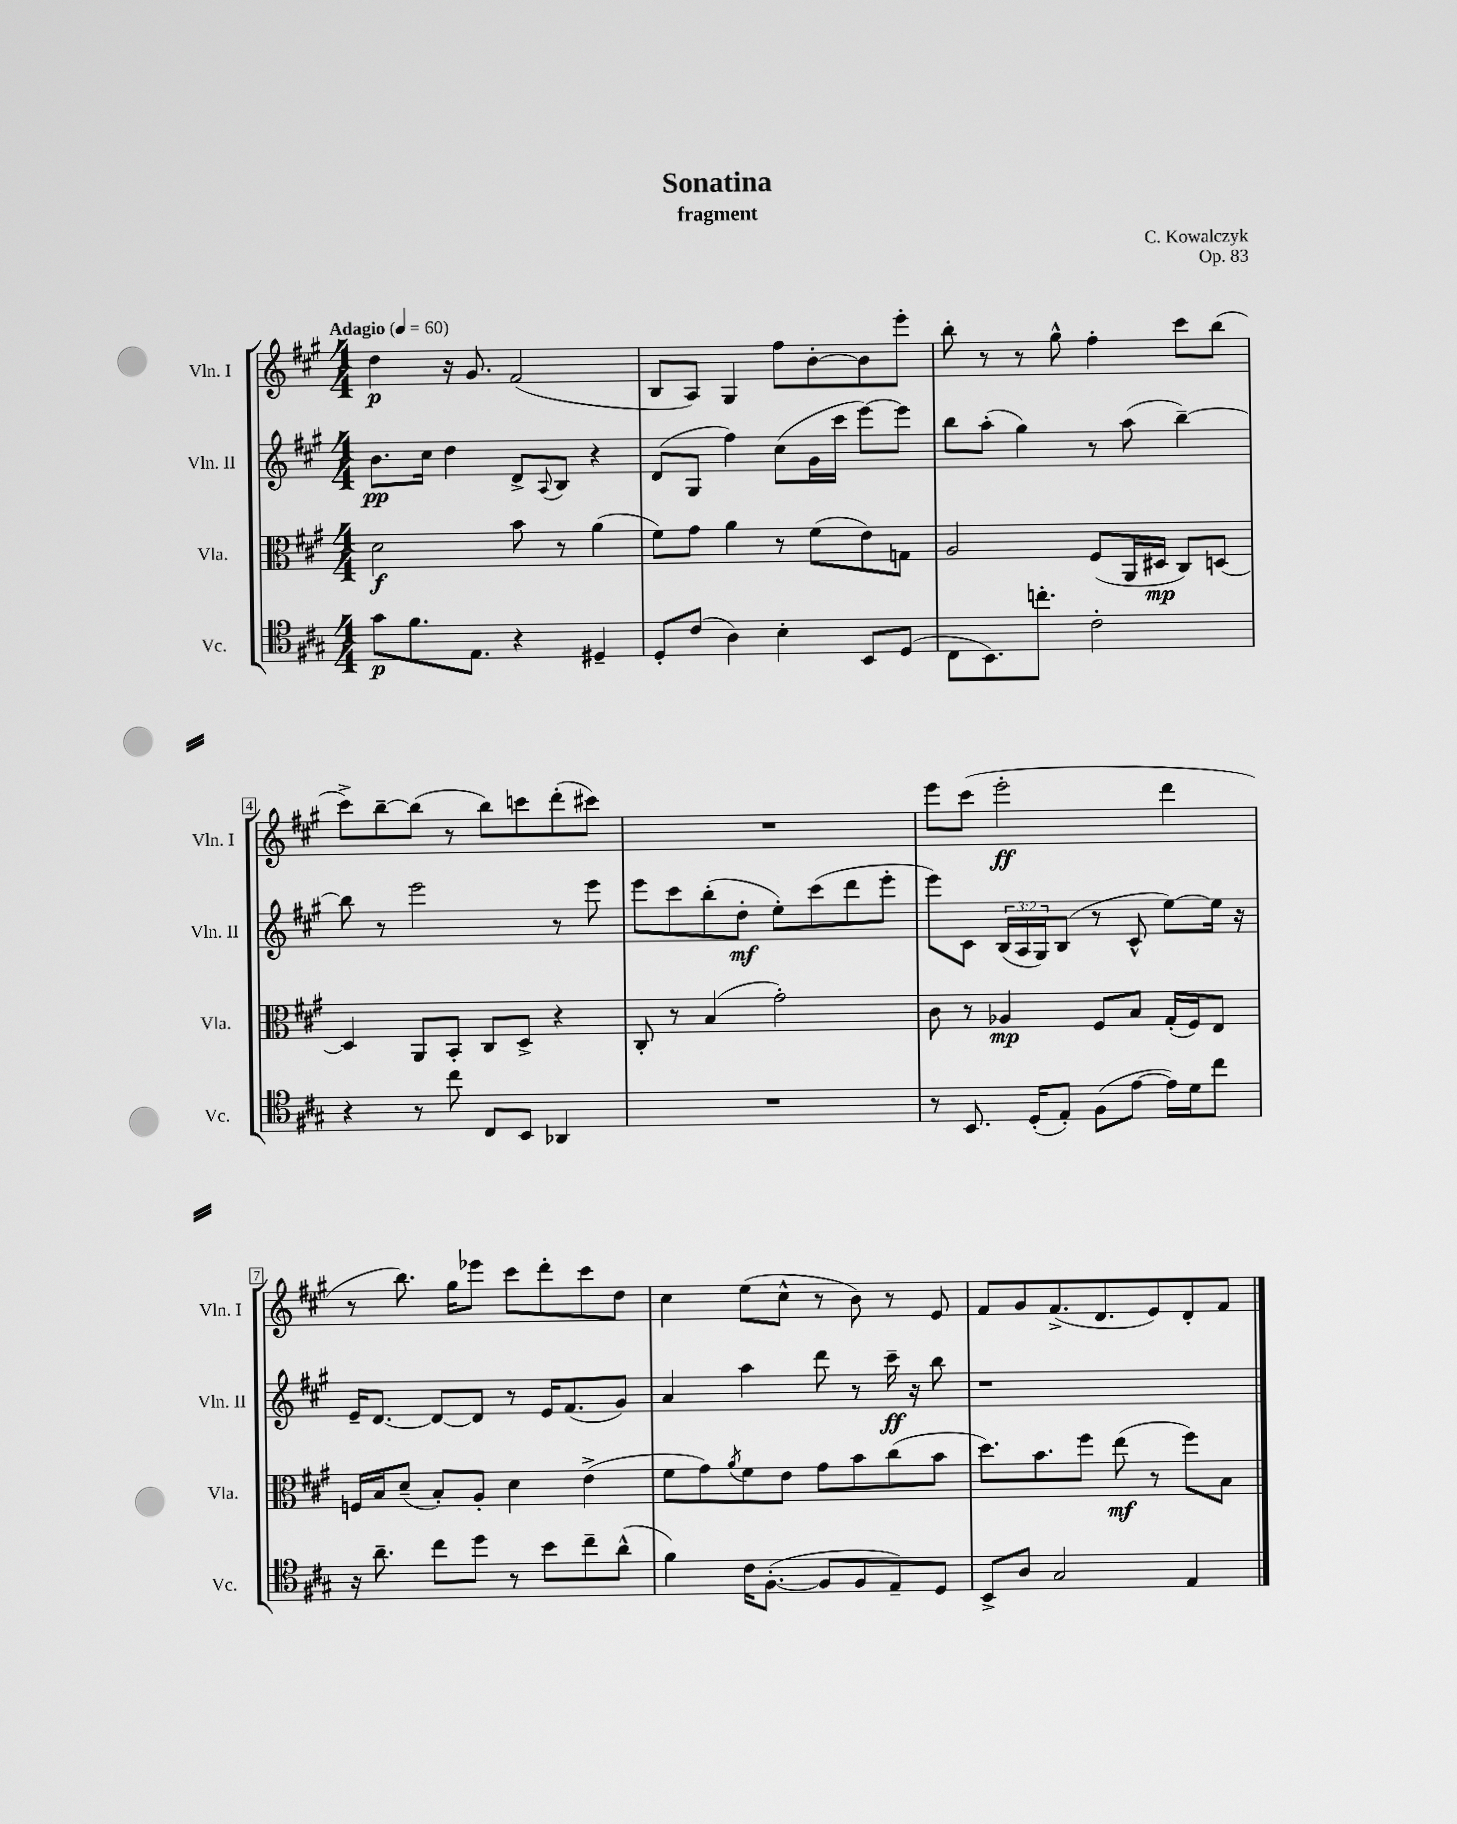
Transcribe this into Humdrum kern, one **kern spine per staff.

**kern	**kern	**kern	**kern
*staff4	*staff3	*staff2	*staff1
*clefC4	*clefC3	*clefG2	*clefG2
*k[f#c#g#]	*k[f#c#g#]	*k[f#c#g#]	*k[f#c#g#]
*M4/4	*M4/4	*M4/4	*M4/4
*MM60	*MM60	*MM60	*MM60
8g#	2d	8.b	4dd
8.f#	.	.	.
.	.	16cc#	.
.	.	4dd	16r
8.E	.	.	8.g#
4r	8b	8d^	(2f#
.	.	8qqA	.
.	8r	8B	.
4D#~	(4a	4r	.
=	=	=	=
8D'	8f#)	(8d	8B
(8c#	8g#	8G#	8A)
4A)	4a	4ff#)	4G#
4B'	8r	(8cc#	8ff#
.	(8f#	16g#	[8b'
.	.	16ccc#	.
8BB	8e)	[8eee)	8b]
(8D	8G	8eee]	8eee'
=	=	=	=
8C#	2A	8bb	8bb'
8.BB)	.	(8aa'	8r
.	.	4gg#)	8r
8.cc'	.	.	.
.	.	.	8gg#^^
2c#'	(8F#	8r	4ff#'
.	16AA	(8aa	.
.	16D#	.	.
.	8C#)	[4bb~)	8ccc#
.	[8D	.	(8bb
=	=	=	=
4r	4D]	8bb]	8ccc#^)
.	.	8r	[8bb~
8r	8AA	2eee	(8bb]
8cc#	8BB'	.	8r
8C#	8C#	.	8bb)
8BB	8D^	.	8ccc
4AA-	4r	8r	(8ddd'
.	.	8eee	8ccc#)
=	=	=	=
1r	8C#'	8eee	1r
.	8r	8ccc#	.
.	(4B	(8bb'	.
.	.	8dd'	.
.	2g#')	8ee')	.
.	.	(8ccc#	.
.	.	8ddd	.
.	.	8eee'	.
=	=	=	=
8r	8c#	8eee)	8eee
8.BB	8r	8c#	(8ccc#
.	4A-	(24B	2eee'
.	.	24A	.
(16D'	.	.	.
.	.	24G#)	.
8E')	.	(8B	.
(8F#	8F#	8r	.
[8e	8B	8c#^^	.
16e])	(16G#'	[8ee)	4ddd
16d	16F#)	.	.
8cc#	8E	16ee]	.
.	.	16r	.
=	=	=	=
16r	16F	16e~	8r
8.a~	16B	[8.d	.
.	(8d~	.	8.bb)
8cc#	8B')	8d_	.
.	.	.	16gg#
8dd	8A'	8d]	8eee-
8r	4d	8r	8ccc#
8b	.	16e	8ddd'
.	.	(8.f#	.
8cc#~	(4e^	.	8ccc#
(8a^^	.	8g#)	8dd
=	=	=	=
4f#)	8f#	4a	4cc#
.	8g#)	.	.
.	8qa	.	.
16c#	8f#	4aa	(8ee
([8.F#'	.	.	.
.	8e	.	8cc#^^
8F#]	8g#	8ddd	8r
8F#	8b	8r	8b)
8E~)	(8cc#	16ccc#~	8r
.	.	16r	.
8D	8b	8bb	8e
=	=	=	=
8BB^	8.dd)	1r	8f#
8A	.	.	8g#
.	8.b	.	.
2G#	.	.	(8.f#^
.	8ff#	.	.
.	.	.	8.d
.	(8ee	.	.
.	8r	.	8e)
4E	8ff#)	.	8d'
.	8B	.	8f#
==	==	==	==
*-	*-	*-	*-
